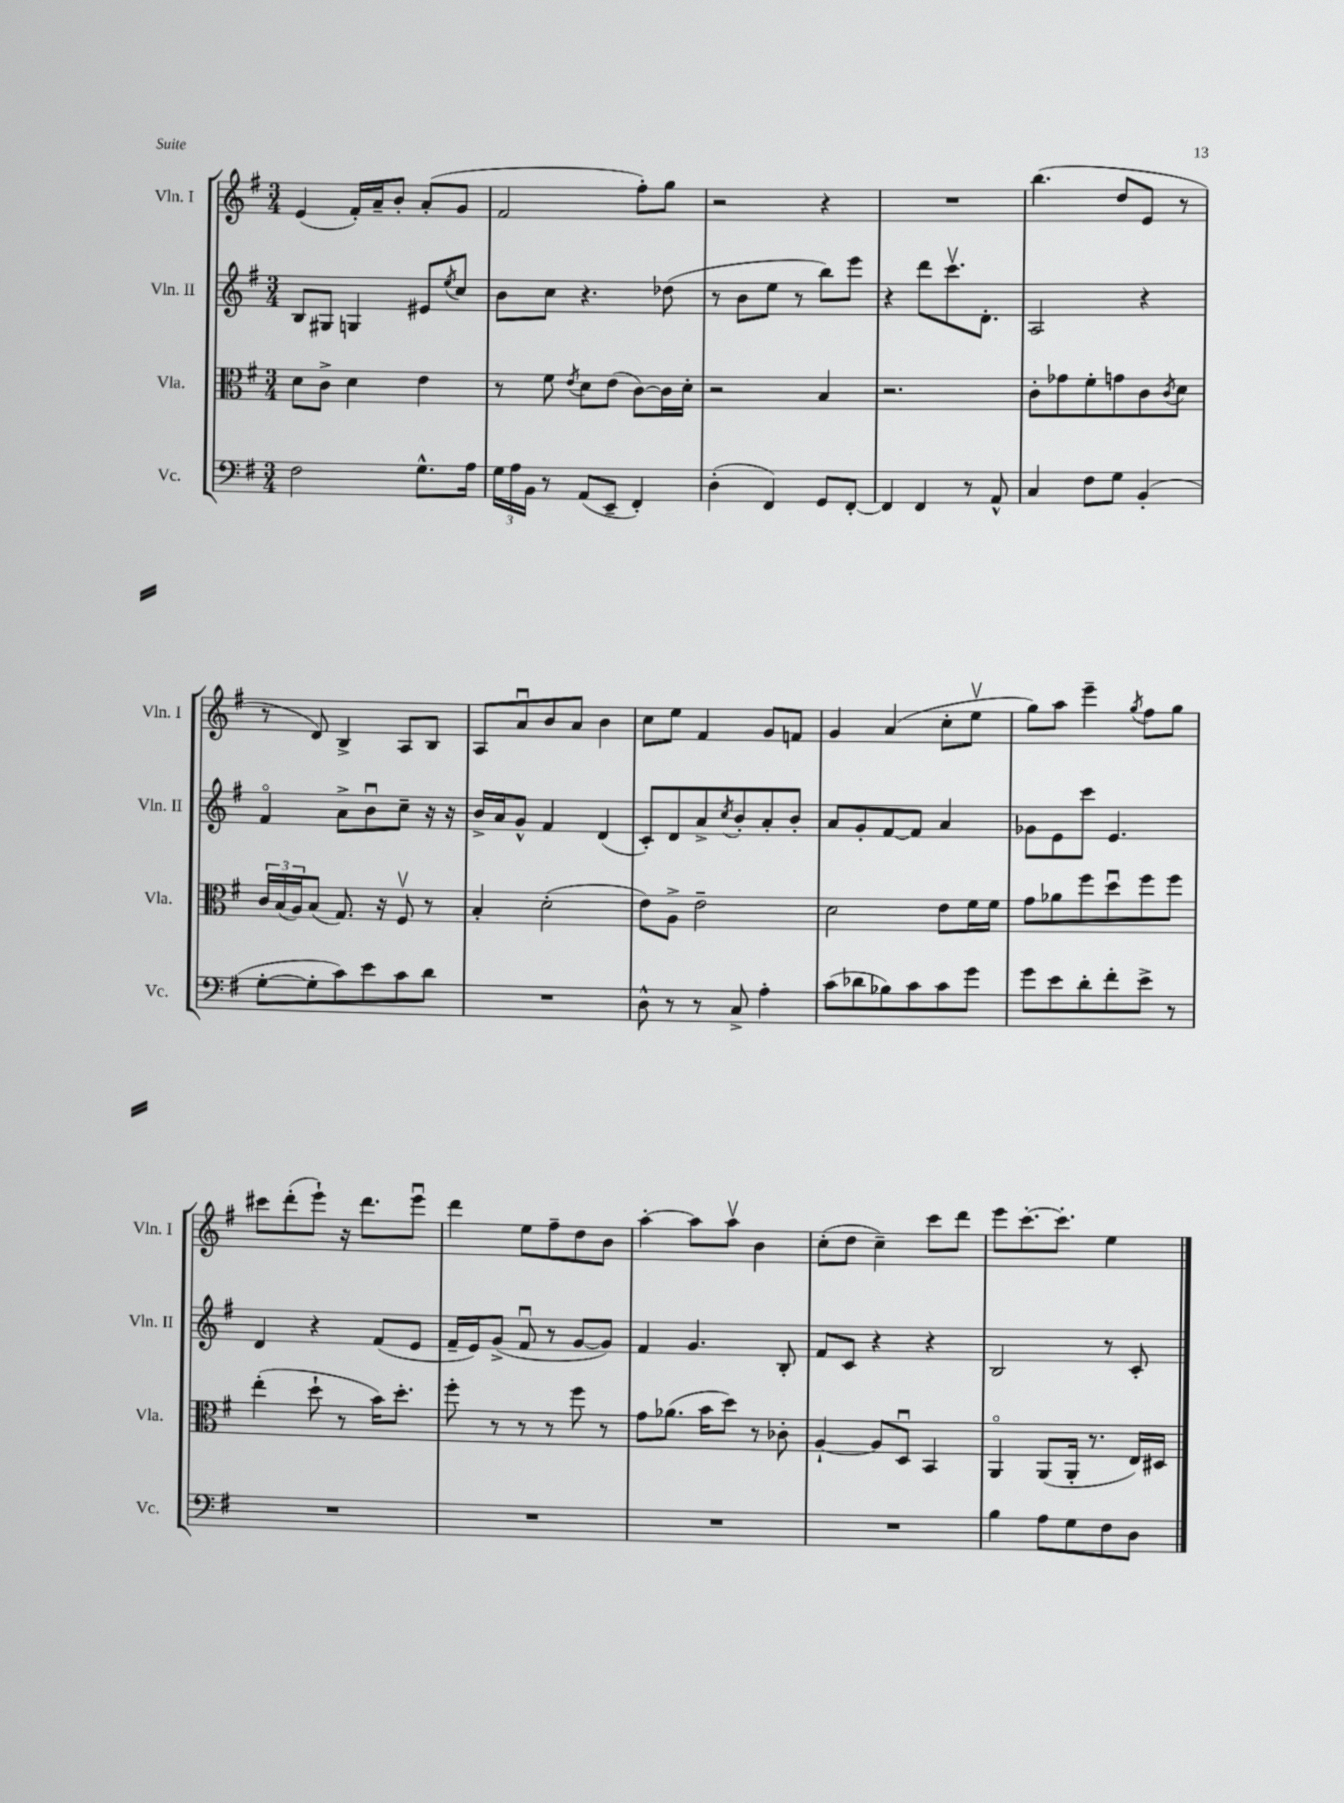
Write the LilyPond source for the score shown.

<<
\new StaffGroup <<
\new Staff = "s0" \with { instrumentName = "Vln. I" shortInstrumentName = "Vln. I" } {
    \clef treble \key g \major \numericTimeSignature \time 3/4
    e'4( fis'16-.) a'16-- b'8-. a'8-.( g'8 |
    fis'2 fis''8-.) g''8 |
    r2 r4 |
    R2. |
    b''4.( d''8 e'8 r8 |
    r8 d'8) b4-> a8 b8 |
    a8 a'8\downbow b'8 a'8 b'4 |
    c''8 e''8 fis'4 g'8 f'8 |
    g'4 a'4( c''8-. e''8\upbow |
    g''8) a''8 e'''4-- \acciaccatura { g''8 } fis''8 g''8 |
    cis'''8 d'''8-.( e'''8-!) r16 d'''8. e'''8\downbow |
    d'''4 e''8 fis''8-- d''8 b'8 |
    a''4~-. a''8 a''8\upbow b'4 |
    c''8-.( d''8 c''4--) c'''8 d'''8 |
    e'''8 c'''8.~-. c'''8.-. e''4 \bar "|." |
}
\new Staff = "s1" \with { instrumentName = "Vln. II" shortInstrumentName = "Vln. II" } {
    \clef treble \key g \major \numericTimeSignature \time 3/4
    b8 gis8 g4 eis'8 \acciaccatura { e''8 } c''8 |
    b'8 c''8 r4. des''8( |
    r8 b'8 e''8 r8 b''8) e'''8 |
    r4 d'''8 c'''8.\upbow d'8.-. |
    a2 r4 |
    fis'4\flageolet a'8-> b'8\downbow c''8-- r16 r16 |
    b'16-> a'16 g'8-^ fis'4 d'4( |
    c'8-.) d'8 a'8-> \acciaccatura { c''8 } b'8-. a'8-. b'8-. |
    a'8 g'8-. fis'8~ fis'8 a'4 |
    ges'8 e'8 c'''8 e'4. |
    d'4 r4 fis'8( e'8 |
    fis'16-- e'16) g'8->( fis'8\downbow r8 g'8~ g'8) |
    fis'4 g'4. b8-. |
    fis'8 c'8 r4 r4 |
    b2 r8 c'8-. \bar "|." |
}
\new Staff = "s2" \with { instrumentName = "Vla." shortInstrumentName = "Vla." } {
    \clef alto \key g \major \numericTimeSignature \time 3/4
    d'8 c'8-> d'4 e'4 |
    r8 fis'8 \acciaccatura { e'8 } d'8 e'8( c'8~) c'16 d'16-. |
    r2 b4 |
    r2. |
    c'8-. ges'8 fis'8-. g'8 c'8 \acciaccatura { c'8 } d'8 |
    \tuplet 3/2 { c'16 b16( a16) } b8( g8.) r16 fis8\upbow r8 |
    b4-. d'2-.( |
    e'8) a8-> e'2-- |
    d'2 e'8 fis'16 fis'16 |
    g'8 aes'8 fis''8 d''8\downbow fis''8 fis''8 |
    e''4-.( d''8-! r8 b'16) d''8.-. |
    fis''8-. r8 r8 r8 fis''8 r8 |
    g'8 aes'8.( b'16 d''8) r8 ces'8-. |
    a4~-! a8 d8\downbow b,4 |
    a,4\flageolet a,8( a,16-. r8. e16) dis16 \bar "|." |
}
\new Staff = "s3" \with { instrumentName = "Vc." shortInstrumentName = "Vc." } {
    \clef bass \key g \major \numericTimeSignature \time 3/4
    fis2 g8.-^ a16 |
    \tuplet 3/2 { g16 a16 b,16 } r8 a,8( e,8-- fis,4-.) |
    d4-.( fis,4) g,8 fis,8~-. |
    fis,4 fis,4 r8 a,8-^ |
    c4 fis8 g8 b,4-.( |
    g8~-. g8-. c'8) e'8 c'8 d'8 |
    R2. |
    d8-^ r8 r8 c8-> a4-. |
    c'8( des'8 bes8) c'8 c'8 g'8 |
    g'8 e'8 d'8-. fis'8-. e'8-> r8 |
    R2. |
    R2. |
    R2. |
    R2. |
    b4 a8 g8 fis8 d8 \bar "|." |
}
>>
>>
\layout { \context { \Score \remove "Bar_number_engraver" } }
